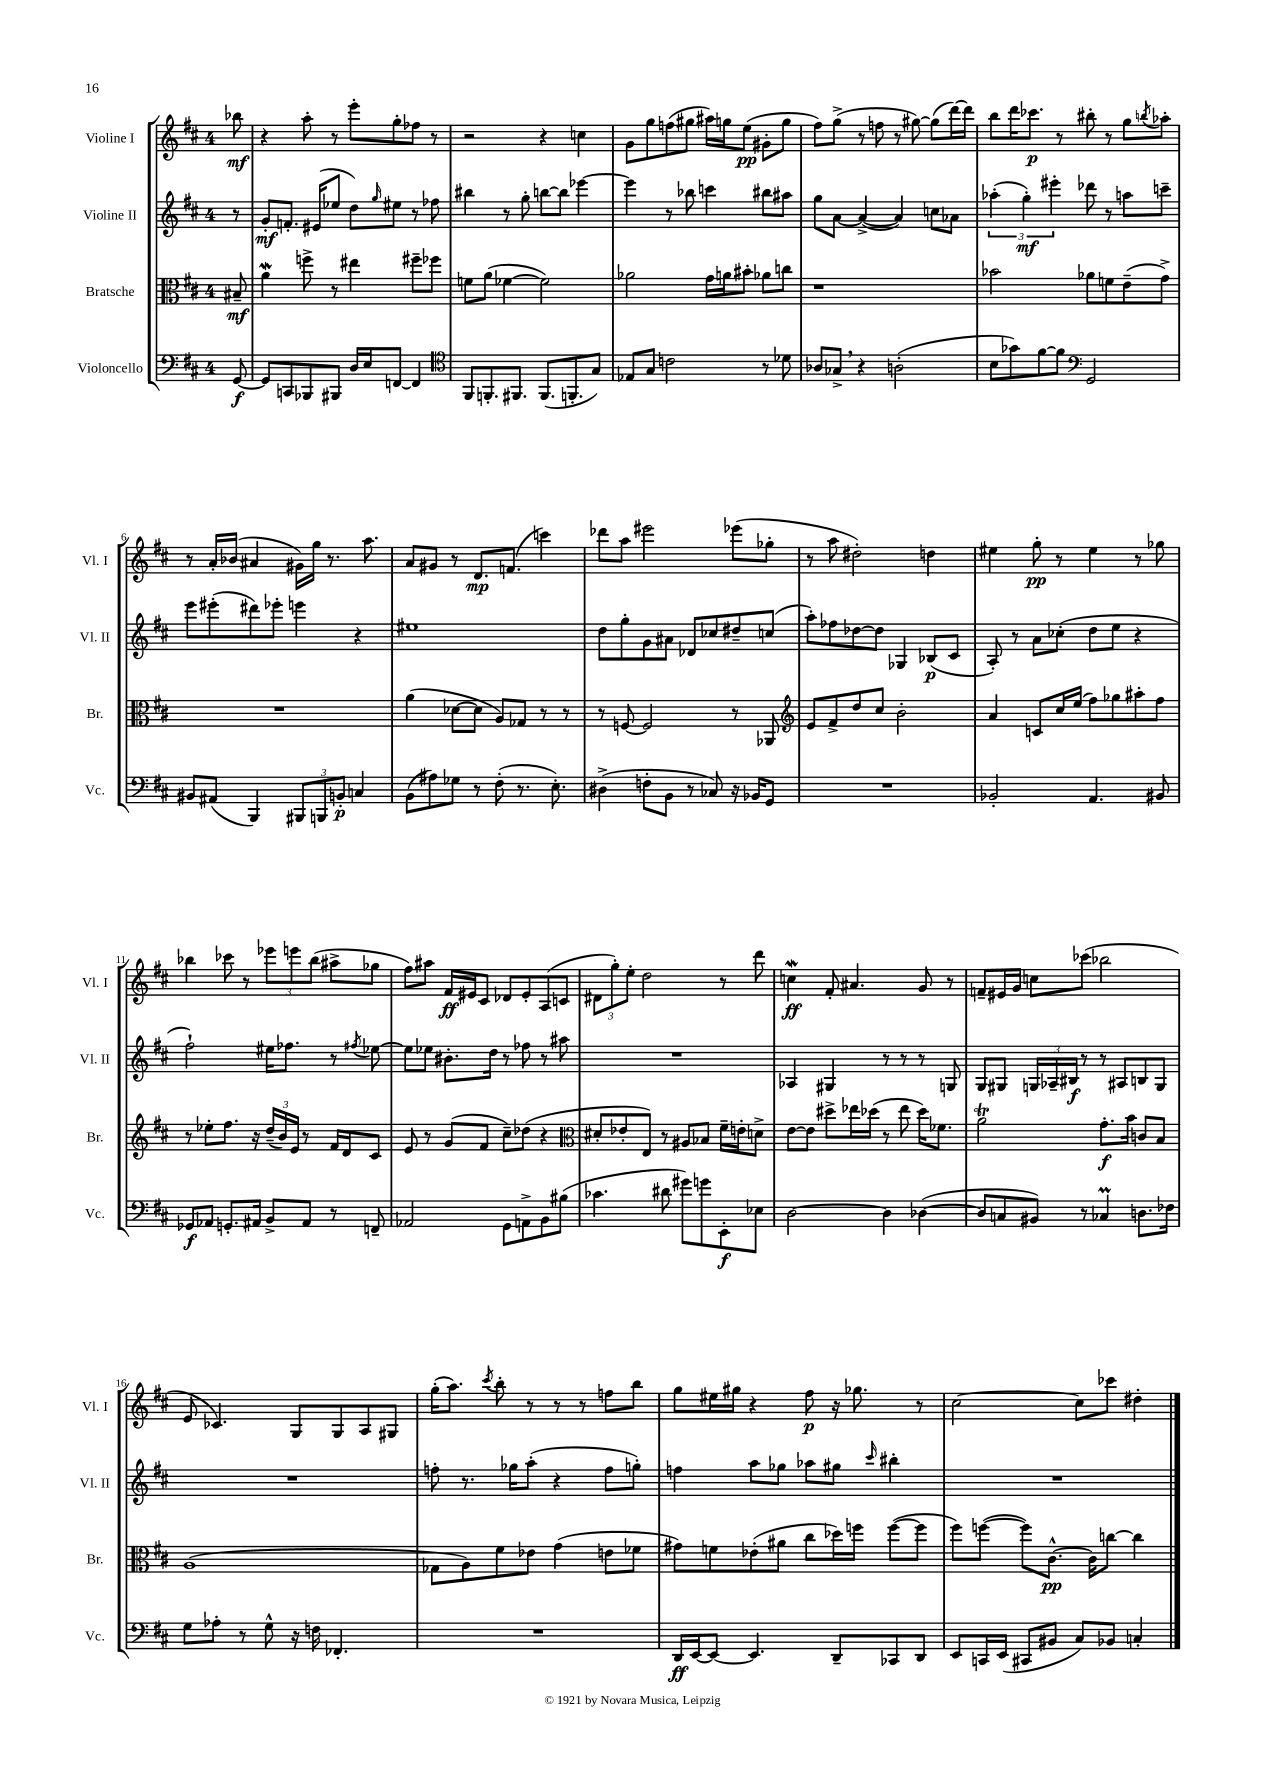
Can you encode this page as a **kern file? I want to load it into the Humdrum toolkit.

**kern	**dynam	**kern	**dynam	**kern	**dynam	**kern	**dynam
*part4	*part4	*part3	*part3	*part2	*part2	*part1	*part1
*staff4	*staff4	*staff3	*staff3	*staff2	*staff2	*staff1	*staff1
*I"Violoncello	*	*I"Bratsche	*	*I"Violine II	*	*I"Violine I	*
*I'Vc.	*	*I'Br.	*	*I'Vl. II	*	*I'Vl. I	*
*clefF4	*	*clefC3	*	*clefG2	*	*clefG2	*
*k[f#c#]	*	*k[f#c#]	*	*k[f#c#]	*	*k[f#c#]	*
*M4/4	*	*M4/4	*	*M4/4	*	*M4/4	*
=	=	=	=	=	=	=	=
[8GG/	f	8B#X~/	mf	8r	.	8bb-X\	mf
=1	=1	=1	=1	=1	=1	=1	=1
8GG/L]	.	4aW\	.	8g'/L	mf	4r	.
8CCn/	.	.	.	8.fn'/J	.	.	.
8BBB-X/	.	8ffn^\	.	.	.	8aa'\	.
.	.	.	.	(16e#X/KL	.	.	.
8BBB#X/J	.	8r	.	8ee-X/J	.	8r	.
16D/LL	.	4ee#X\	.	8dd\L)	.	8eee'\L	.
16E/J	.	.	.	.	.	.	.
.	.	.	.	16qqgg/	.	.	.
[8FFn/J	.	.	.	8ee#X\J	.	8gg'\	.
4FF/]	.	8ff#X~\L	.	8r	.	8ff-X\J	.
.	.	8ff-X\J	.	8ff-X\	.	8r	.
=2	=2	=2	=2	=2	=2	=2	=2
*clefC4	*	*	*	*	*	*	*
8FF#/L	.	8fn\L	.	4bb#X\	.	2r	.
8.FFn'/	.	(8a\J	.	.	.	.	.
.	.	[4f-X\	.	8r	.	.	.
8.FF#X/J	.	.	.	.	.	.	.
.	.	.	.	8gg'\	.	.	.
(8.FF#/L	.	2f-\])	.	[8bbn\L	.	4r	.
.	.	.	.	8bb\J]	.	.	.
8.FFn'/	.	.	.	.	.	.	.
.	.	.	.	[4eee-X\	.	4ccn\	.
8G/J)	.	.	.	.	.	.	.
=3	=3	=3	=3	=3	=3	=3	=3
8E-X/L	.	2a-X\	.	4eee-\]	.	8g\L	.
8G/J	.	.	.	.	.	8gg\	.
2cn\	.	.	.	8r	.	(8ffn\	.
.	.	.	.	8bb-X\	.	8gg#X\J	.
.	.	16g\LL	.	4cccn\	.	16aa#X\LL)	.
.	.	16an\J	.	.	.	16ggn\J	.
.	.	8b#X'\J	.	.	.	(8ee\J	pp
8r	.	8a-X\L	.	8bb#X\L	.	8g#X'\L	.
8d-X\	.	8ccn\J	.	8aa#X\J	.	8gg\J	.
=4	=4	=4	=4	=4	=4	=4	=4
8A-X/L	.	1r	.	8gg\L	.	8ff#\L)	.
8G-X^,/J	.	.	.	[8a\J	.	(8gg^\J	.
4r	.	.	.	(4a^/_	.	8r	.
.	.	.	.	.	.	8ffn\	.
(2An'\	.	.	.	4a/])	.	8r	.
.	.	.	.	.	.	[8gg#X\)	.
.	.	.	.	8ccn\L	.	(8gg#\L]	.
.	.	.	.	8a-X\J	.	[16ddd\L)	.
.	.	.	.	.	.	16ddd\JJ]	.
=5	=5	=5	=5	=5	=5	=5	=5
8B\L	.	2b-X\	.	(6aa-X'\	.	8bb\L	.
8g-X\)	.	.	.	.	.	16ddd\K	.
.	.	.	.	6gg'\)	mf	.	.
.	.	.	.	.	.	8.ccc-X\J	p
[8f#\	.	.	.	.	.	.	.
.	.	.	.	6eee#X'\	.	.	.
8f#\J]	.	.	.	.	.	8r	.
*clefF4	*	*	*	*	*	*	*
2GG/	.	8a-X\L	.	8ddd-X\	.	8bb#X'\	.
.	.	8fn\	.	8r	.	8r	.
.	.	(8e~\	.	8aan\L	.	8gg\L	.
.	.	.	.	.	.	8qbbn/	.
.	.	8g^\J)	.	8cccn~\J	.	8aa-X'\J	.
!!LO:LB:g=z
=6	=6	=6	=6	=6	=6	=6	=6
8BB#X/L	.	1r	.	8eee\L	.	8r	.
(8AA#X/J	.	.	.	(8eee#X'\	.	16a'/LL	.
.	.	.	.	.	.	(16b-X/JJ	.
4BBB/)	.	.	.	8ddd#X\)	.	4a#X/	.
.	.	.	.	8eee-X'\J	.	.	.
12BBB#X/L	.	.	.	4eeen\	.	16g#X\LL)	.
.	.	.	.	.	.	16gg\JJ	.
12BBBn/	.	.	.	.	.	.	.
.	.	.	.	.	.	8.r	.
12BBn'/J	p	.	.	.	.	.	.
4Cn/	.	.	.	4r	.	.	.
.	.	.	.	.	.	8.aa\	.
=7	=7	=7	=7	=7	=7	=7	=7
(8BB\L	.	(4a\	.	1ee#X	.	8a/L	.
8A#X\)	.	.	.	.	.	8g#X/J	.
8G-X\J	.	[8d-X\L	.	.	.	8r	.
8r	.	8d-\J]	.	.	.	8.d/L	mp
(8F#'\	.	8A/L)	.	.	.	.	.
.	.	.	.	.	.	(8.fn/J	.
8.r	.	8G-X/J	.	.	.	.	.
.	.	8r	.	.	.	4cccn\)	.
8.E'\)	.	.	.	.	.	.	.
.	.	8r	.	.	.	.	.
=8	=8	=8	=8	=8	=8	=8	=8
(4D#X^\	.	8r	.	8dd\L	.	8ddd-X\L	.
.	.	[8Fn/	.	8gg'\	.	8aa\J	.
8Fn'\L	.	2F/]	.	8g\	.	2eee#X\	.
8BB\J	.	.	.	8a#X\J	.	.	.
8r	.	.	.	8d-X/L	.	.	.
8C-X/)	.	.	.	8cc-X/	.	.	.
16r	.	8r	.	8dd#X~/	.	(8eee-X\L	.
16BB-X/KL	.	.	.	.	.	.	.
8GG/J	.	8AA-X/	.	(8ccn/J	.	8gg-X'\J	.
=9	=9	=9	=9	=9	=9	=9	=9
*	*	*clefG2	*	*	*	*	*
1r	.	8e/L	.	8aa'\L)	.	8r	.
.	.	8f#^/	.	8ff-X\	.	8aa\	.
.	.	8dd/	.	[8dd-X\	.	2dd#X'\)	.
.	.	8cc#/J	.	8dd-\J]	.	.	.
.	.	2b'\	.	4G-X/	.	.	.
.	.	.	.	(8B-X/L	p	4ddn\	.
.	.	.	.	8c#/J	.	.	.
=10	=10	=10	=10	=10	=10	=10	=10
2BB-X'/	.	4a/	.	8A'/)	.	4ee#X\	.
.	.	.	.	8r	.	.	.
.	.	8cn/L	.	8a\L	.	8gg'\	pp
.	.	16cc#/L	.	(8cc-X'\J	.	8r	.
.	.	(16ee/JJ	.	.	.	.	.
4.AA/	.	8ff#\L)	.	8dd\L	.	4ee#\	.
.	.	8gg-X\	.	8ee\J	.	.	.
.	.	8aa#X'\	.	4r	.	8r	.
8BB#X/	.	8ff#\J	.	.	.	8gg-X\	.
!!LO:LB:g=z
=11	=11	=11	=11	=11	=11	=11	=11
8GG-X/L	f	8r	.	2ff#`\)	.	4bb-X\	.
8AA-X/J	.	8ee-X'\L	.	.	.	.	.
8.GGn'/L	.	8.ff#\J	.	.	.	8ccc-X\	.
.	.	.	.	.	.	8r	.
16AA#X/Jk	.	16r	.	.	.	.	.
8BB^/L	.	(24dd~/LL	.	16ee#X\KL	.	12eee-X\L	.
.	.	24b/)	.	.	.	.	.
.	.	.	.	8.ff-X\J	.	.	.
.	.	24e/JJ	.	.	.	12eeen\	.
8AA#/J	.	8r	.	.	.	.	.
.	.	.	.	.	.	(12bb-\J	.
8r	.	16f#/LL	.	8r	.	8aa#X^\L	.
.	.	16d/J	.	.	.	.	.
.	.	.	.	8qff#X/	.	.	.
8FFn~/	.	8c#/J	.	[8ee-X\	.	8gg-X\J	.
=12	=12	=12	=12	=12	=12	=12	=12
2AA-X/	.	8e/	.	8ee-\L]	.	8ff#\L)	.
.	.	8r	.	8ee-X\J	.	8aa#X\J	.
.	.	(8g/L	.	8.b#X'\L	.	16f#/LL	ff
.	.	.	.	.	.	16e#X/J	.
.	.	8f#/J	.	.	.	8c#/J	.
.	.	.	.	16dd\Jk	.	.	.
8GG\L	.	8cc#~\L)	.	8r	.	8d-X/L	.
8AAn^\	.	(8dd-X\J	.	8ff-X\	.	8e#'/	.
8BB\	.	4r	.	8r	.	(8A/	.
(8B#X\J	.	.	.	8aa#X\	.	8cn/J	.
=13	=13	=13	=13	=13	=13	=13	=13
*	*	*clefC3	*	*	*	*	*
4.c-X\	.	8d#X'/L	.	1r	.	12d#X\L	.
.	.	.	.	.	.	12gg'\)	.
.	.	8e-X'/	.	.	.	.	.
.	.	.	.	.	.	12ee'\J	.
.	.	8E/J)	.	.	.	2dd\	.
8d#X\	.	8r	.	.	.	.	.
8g#X\L)	.	8A#X/L	.	.	.	.	.
8gn\	.	8B-X/J	.	.	.	.	.
8EE'\	f	16f#~\LL	.	.	.	8r	.
.	.	16en'\J	.	.	.	.	.
8E-X\J	.	8dn^\J	.	.	.	8ddd\	.
=14	=14	=14	=14	=14	=14	=14	=14
[2D\	.	[8e\L	.	4A-X/	.	4ccnw\	ff
.	.	8e\J]	.	.	.	.	.
.	.	8dd#X^\L	.	4G#X/	.	8f#'/	.
.	.	16ee-X\L	.	.	.	4.a#X/	.
.	.	(16dd-X\JJ	.	.	.	.	.
4D\]	.	8r	.	8r	.	.	.
.	.	8ee-\	.	8r	.	.	.
([4D-X\	.	16dd-\KL)	.	8r	.	8g/	.
.	.	8.f-X\J	.	.	.	.	.
.	.	.	.	8Gn/	.	8r	.
=15	=15	=15	=15	=15	=15	=15	=15
8D-/L]	.	2aT\	.	8G/L	.	8fn~/L	.
8Cn/	.	.	.	8G#X/J	.	16e#X/L	.
.	.	.	.	.	.	16g/JJ	.
8BB#X/J)	.	.	.	24Gn/LL	.	8ccn\L	.
.	.	.	.	24A-X~/	.	.	.
.	.	.	.	24B#X/JJ	f	.	.
8r	.	.	.	8r	.	(8ccc-X\J	.
4C-XM/	.	8.g'\L	f	8r	.	2bb-X\	.
.	.	.	.	8A#X/L	.	.	.
.	.	16b\Jk	.	.	.	.	.
8.Dn\L	.	8cn/L	.	8Bn/	.	.	.
.	.	8B/J	.	8G/J	.	.	.
16F-X\Jk	.	.	.	.	.	.	.
!!LO:LB:g=z
=16	=16	=16	=16	=16	=16	=16	=16
8G\L	.	(1A	.	1r	.	8e/	.
8A-X'\J	.	.	.	.	.	4.c-X/)	.
8r	.	.	.	.	.	.	.
8G^^\	.	.	.	.	.	.	.
16r	.	.	.	.	.	8G/L	.
16Fn\	.	.	.	.	.	.	.
4.FF-X'/	.	.	.	.	.	8G/	.
.	.	.	.	.	.	8A/	.
.	.	.	.	.	.	8G#X/J	.
=17	=17	=17	=17	=17	=17	=17	=17
1r	.	8G-X\L	.	8ffn'\	.	(16gg'\KL	.
.	.	.	.	.	.	8.aa\J)	.
.	.	8A\)	.	8.r	.	.	.
.	.	.	.	.	.	8qccc#/	.
.	.	8f#\	.	.	.	8bb'\	.
.	.	.	.	16gg-X\KL	.	.	.
.	.	8e-X\J	.	(8aa'\J	.	8r	.
.	.	(4g\	.	4r	.	8r	.
.	.	.	.	.	.	8r	.
.	.	8en\L	.	8ff\L	.	8ffn\L	.
.	.	8f-X\J	.	8ggn'\J)	.	8bb\J	.
=18	=18	=18	=18	=18	=18	=18	=18
16DD/LL	ff	8g#X\L)	.	4ffn\	.	8gg\L	.
[16EE/J	.	.	.	.	.	.	.
8EE/J_	.	8fn\	.	.	.	16ee#X\L	.
.	.	.	.	.	.	16gg#X\JJ	.
4.EE/]	.	(8e-X'\	.	8aa\L	.	4r	.
.	.	8a#X\J	.	8gg-X\J	.	.	.
.	.	8cc#\L	.	8aa-X\L	.	8ff#\	p
8DD~/L	.	16dd-X\L)	.	8gg#X\J	.	16r	.
.	.	16ffn\JJ	.	.	.	8.gg-X\	.
.	.	.	.	16qqccc#/	.	.	.
8CC-X/	.	([8ff\L	.	4bb#X'\	.	.	.
8DD/J	.	8ff\J]	.	.	.	8r	.
=19	=19	=19	=19	=19	=19	=19	=19
8EE/L	.	8ff#\L)	.	1r	.	[2cc#\	.
16CCn/L	.	([8ffn\J	.	.	.	.	.
(16EE/JJ	.	.	.	.	.	.	.
8CC#X/L	.	8ff\L])	.	.	.	.	.
8BB#X/J	.	[8.c#^^\J	pp	.	.	.	.
8C#/L)	.	.	.	.	.	8cc#\L]	.
.	.	16c#\KL]	.	.	.	.	.
8BB-X/J	.	[8ccn\J	.	.	.	8ccc-X\J	.
4Cn'/	.	4cc\]	.	.	.	4dd#X'\	.
==	==	==	==	==	==	==	==
*-	*-	*-	*-	*-	*-	*-	*-
